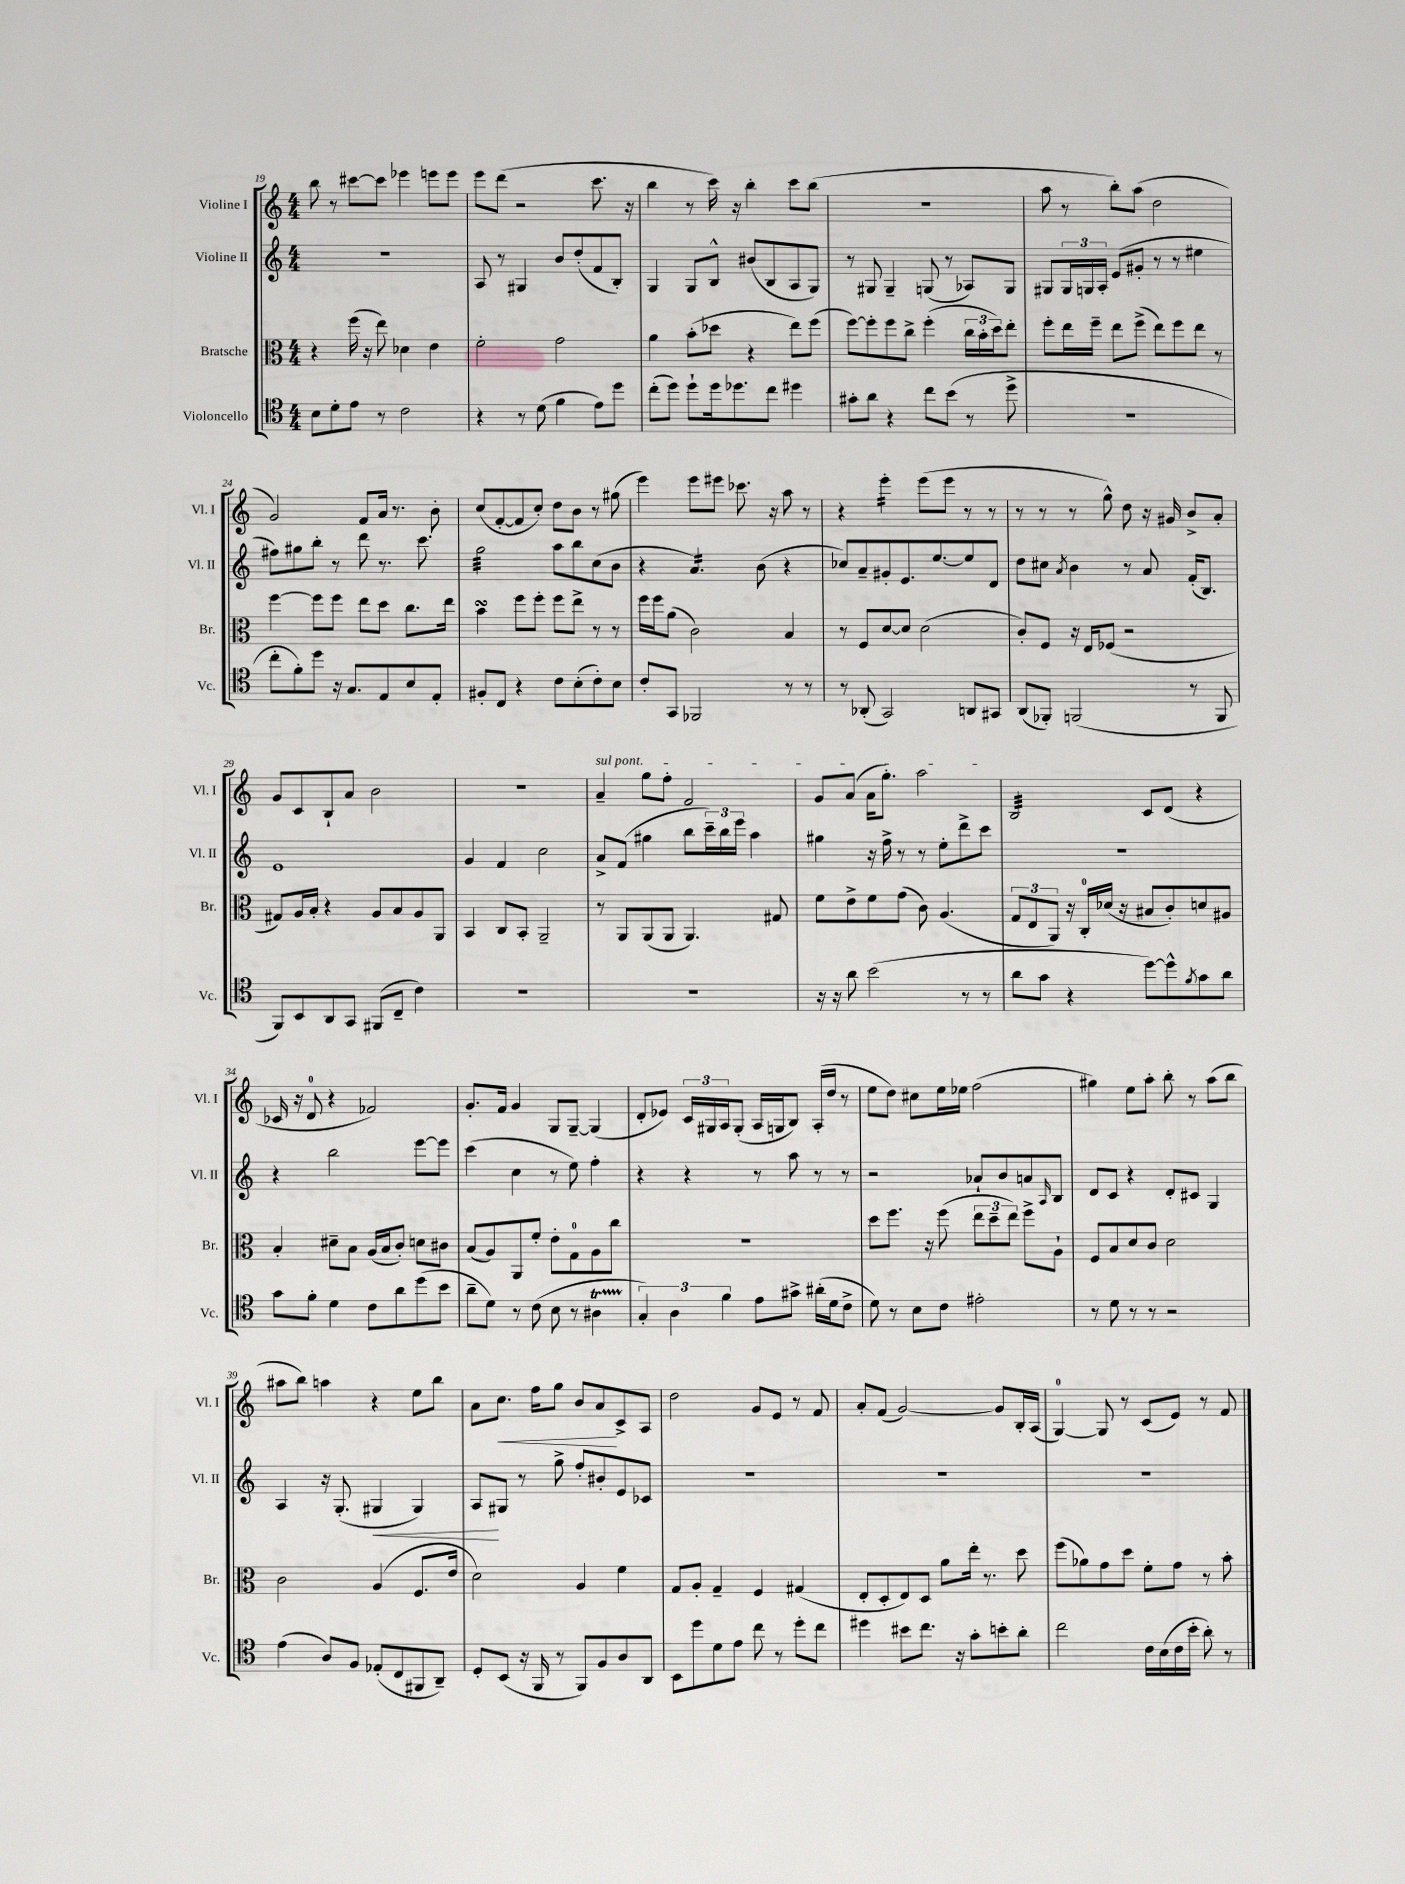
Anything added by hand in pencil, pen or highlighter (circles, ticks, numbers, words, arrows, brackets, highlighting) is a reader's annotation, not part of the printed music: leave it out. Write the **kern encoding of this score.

**kern	**kern	**kern	**kern
*staff4	*staff3	*staff2	*staff1
*clefC4	*clefC3	*clefG2	*clefG2
*k[]	*k[]	*k[]	*k[]
*M4/4	*M4/4	*M4/4	*M4/4
8B\L	4r	1r	8bb\
8d'\	.	.	8r
8e\J	(16ff\	.	[8ccc#\L
.	16r	.	.
8r	8ee\)	.	8ccc#\]J
2c\	4d-\	.	4eee-\
.	4e\	.	8eee\L
.	.	.	8eee\J
=	=	=	=
4r	2f'\	8A/	8eee\L
.	.	8r	(8ddd\J
8r	.	4G#/	2r
(8d\	.	.	.
4f\	2g\	8b/L	.
.	.	(8dd'/	.
8e\L)	.	8f/	8.ccc\
8dd\J	.	8B'/J)	.
.	.	.	16r
=	=	=	=
(8cc'\L	4a\	4G/	4bb\
8dd\J)	.	.	.
8dd`\L	(8b'\L	8G/L	8r
16dd\k	8dd-\J	8B^^/J	16ccc\)
8.dd-\	.	.	16r
.	4r	(8b#/L	4bb'\
8cc\J	.	8B/	.
4dd#\	8ee\L)	8A/	8ccc\L
.	(8ff\J	8G/J)	(8bb\J
=	=	=	=
8g#'\L	[8ff\L)	8r	1r
8a\J	8ff'\]	8G#/	.
4r	8ff\	4G#~/	.
.	8cc^\J	.	.
8cc\L	(4ff'\	(8G/	.
(8b\J	.	8r	.
8r	24cc\LL	8A-/L)	.
.	24b'\	.	.
.	24dd\J)	.	.
8dd^\	8ee'\J	8G/J	.
=	=	=	=
1r	8ff'\L	8G#/L	8aa\
.	16ee\L	24G#/L	8r
.	.	24G/	.
.	16ff~\JJ	.	.
.	.	24A'/JJ	.
.	8ee\L	(8e/L	8bb'\L)
.	(8ff^\J	8g#'/J	(8aa\J
.	8ee\L)	8r	2dd\
.	8ff\	8r	.
.	8ee\J	4ee#\	.
.	8r	.	.
=	=	=	=
8cc'\L	[4ff\	8ff#\L)	2g/)
8f'\)	.	8gg#\	.
8dd\J	8ff\]L	8bb'\J	.
16r	8ff\J	8r	.
8.G/L	.	.	.
.	8ee\L	8ddd\	8f/L
8E/	8dd\J	8.r	16a/Jk
.	.	.	8.r
8B/	8.cc\L	.	.
.	.	8.ccc\	.
8E'/J	.	.	8b'\
.	16ee\Jk	.	.
=	=	=	=
8F#'/L	4b\	2gg\	(8cc/L
8C/J	.	.	[8f'/
4r	8ff\L	.	8f/]
.	8ff'\J	.	8cc'/J)
8c\L	8ff\L	8aa\L	8dd\L
(8B'\	8ee^\J	8bb\	8b\J
8c'\)	8r	(8cc\	8r
8B\J	8r	8b\J	(8gg#\
=	=	=	=
8c'/L	16ff\LL	4r	4eee\)
.	16ff\J	.	.
8GG/J	(8a\J	.	.
2FF-/	2c\)	4.a/)	8eee\L
.	.	.	8eee#\J
.	.	.	8.ccc-\
.	.	(8b\	.
.	.	.	16r
8r	4B/	4r	8aa\
8r	.	.	8r
=	=	=	=
8r	8r	8cc-/L)	4r
(8AA-'/	8F/L	8a~/	.
2GG/)	[8d/	8g#'/	4eee'\
.	8d/]J	8.e/	.
.	(2d\	.	(8eee\L
.	.	[8.ee/	.
.	.	.	8eee\J
8AA/L	.	8ee/]	8r
8GG#/J	.	8d/J	8r
=	=	=	=
(8AA/L	8c'/L)	8dd\L	8r
8FF-'/J)	8F/J	8cc#\J	8r
.	.	8qa/	.
(2FF/	16r	4b\	8r
.	16E/LK	.	.
.	(8F-/J	.	8gg^^\)
.	2r	8r	8dd\
.	.	8a/	16r
.	.	.	16g#/
8r	.	(16f'/LK	8b^/L
.	.	8.B/J)	.
8FF/	.	.	8a'/J
=	=	=	=
8FF/L)	8G#/L)	1e	8g/L
8BB/	16A/L	.	8c/
.	16B'/JJ	.	.
8AA/	4r	.	8B`/
8GG/J	.	.	8a/J
(8FF#/L	8A/L	.	2b\
8C~/J	8B/	.	.
4c\)	8A/	.	.
.	8AA/J	.	.
=	=	=	=
1r	4BB/	4g/	1r
.	8C/L	4f/	.
.	8BB'/J	.	.
.	2AA~/	2cc\	.
=	=	=	=
1r	8r	8a^/L	4a~/
.	8AA/L	(8f/J	.
.	(8AA/	4gg#\	8gg\L
.	8AA/J	.	8ff'\J
.	4.AA/)	8bb\L	2f/
.	.	24ccc~\L)	.
.	.	24bb\	.
.	.	24eee\JJ	.
.	.	4aa\	.
.	8G#/	.	.
=	=	=	=
16r	8f\L	4gg#\	8g/L
16r	.	.	.
8a\	8e^\	.	(8a/J
(2b\	8f\	16r	16a\LK
.	.	16ff^\	8.gg'\J)
.	(8g\J	8r	.
.	8c\)	8r	2aa\
.	(4.A/	8ee'\L	.
8r	.	8ddd^\	.
8r	.	8ccc\J	.
=	=	=	=
8a\L	12G/L	1r	2B/
.	12E/	.	.
8g\J	.	.	.
.	12AA/J)	.	.
4r	16r	.	.
.	16C'/LL	.	.
.	(16d-/JJ	.	.
.	16r	.	.
[8dd\L)	8B#/L	.	8c/L
8dd^^\]	8c'/)	.	(8d/J
8qf/	.	.	.
8g\	8d/	.	4r
8a\J	8A#/J	.	.
=	=	=	=
8g\L	4B'/	4r	16c-/
.	.	.	16r
8f'\J	.	.	8d/
4d\	8d#~\L	2bb\	4r
.	8B\J	.	.
8c\L	(16A/LL	.	2f-/)
.	16B/J	.	.
8a\	8c'/J)	.	.
(8dd\	8d\L	[8eee\L	.
8b\J	8c#\J	8eee\]J	.
=	=	=	=
8a~\L	(8B/L	(4ccc\	8.g'/L
8d\J)	8A/)	.	.
.	.	.	16f/Jk
8r	8AA/	4cc\	4g/
(8c\	8f'/J	.	.
8B\	8e'\L	8r	8G/L
8r	8G\	8ee\)	[8G~/J
4A#\	8A\	4ff'\	(4G/]
.	8cc\J	.	.
=	=	=	=
6G'/)	1r	4r	8d'/L
.	.	.	8e-/J)
6A\	.	.	.
.	.	4r	24c/LL
.	.	.	24G#/
6f\	.	.	24A/J
.	.	.	(8G#'/J
8e\L	.	8r	16A/LL
.	.	.	16G/J
8g#^\J	.	8aa\	8B/J)
(16a#'\LL	.	8r	(16A'/LL
16d\J	.	.	16dd/JJ
8c^\J	.	8r	8r
=	=	=	=
8d\)	8dd\L	2r	8ee\L
8r	8.ff\J	.	8dd\J)
8B\L	.	.	8cc#\L
.	16r	.	.
8c\J	(8ff\	.	16ee\L
.	.	.	16ee-\JJ
2e#'\	12ee\L	8a-`/L	(2ff\
.	12dd~\	.	.
.	.	8b/	.
.	12ee\J)	.	.
.	8ff^\L	8a/	.
.	.	16qqA/	.
.	8A`\J	8B/J	.
=	=	=	=
8r	8F/L	8d/L	4gg#\)
8d\	8B/	8c/J	.
8r	8d/	4r	8ee\L
8r	8c/J	.	8aa'\J
2r	2d\	8d'/L	8bb'\
.	.	8c#/J	8r
.	.	4G/	(8aa\L
.	.	.	8bb\J
=	=	=	=
(4e\	2c\	4A/	8aa#\L
.	.	.	8bb\J)
8A/L)	.	16r	4aa\
.	.	(8.G'/	.
8F/J	.	.	.
(8E-'/L	(4A/	4G#/	4r
8C/	.	.	.
8FF#/	8.F/L	4G#/)	8ee\L
8AA~/J)	.	.	8bb\J
.	16e/Jk	.	.
=	=	=	=
8D'/L	2d\)	8A/L	8a\L
(8BB/J	.	8G#/J	8.cc\J
16r	.	8r	.
16FF/	.	.	16ff\LK
8r	.	8gg^\	8gg\J
8FF/L)	4A/	8ff'/L	8b/L
8F/	.	8b#'/	8a/
8A/	4f\	8e/	8c^/
8AA/J	.	8c-/J	8A/J
=	=	=	=
8BB\L	8G/L	1r	2dd\
8dd\	8A'/J	.	.
8d\	4G~/	.	.
8e\J	.	.	.
8cc\	4F/	.	8g/L
8r	.	.	8e/J
8dd'\L	(4G#/	.	8r
8cc\J	.	.	8f/
=	=	=	=
4dd#\	8E'/L	1r	8a'/L
.	8D'/	.	(8f/J
8b#\L	8E/)	.	[2g/)
8.cc\J	8D/J	.	.
.	8a\L	.	.
16r	.	.	.
8g'\L	16ee'\Jk	.	.
.	8.r	.	.
8b'\	.	.	8g/]L
8a'\J	8dd\	.	16B'/L
.	.	.	(16A/JJ
=	=	=	=
2cc\	(8ff\L	1r	[4G/)
.	8a-\)	.	.
.	8g\	.	8G/]
.	8dd\J	.	8r
16c\LL	8f'\L	.	(8c/L
(16B\	.	.	.
16c\	8g\J	.	8e/J)
16b'\JJ	.	.	.
8a'\)	8r	.	8r
8r	8b'\	.	8f/
==	==	==	==
*-	*-	*-	*-
